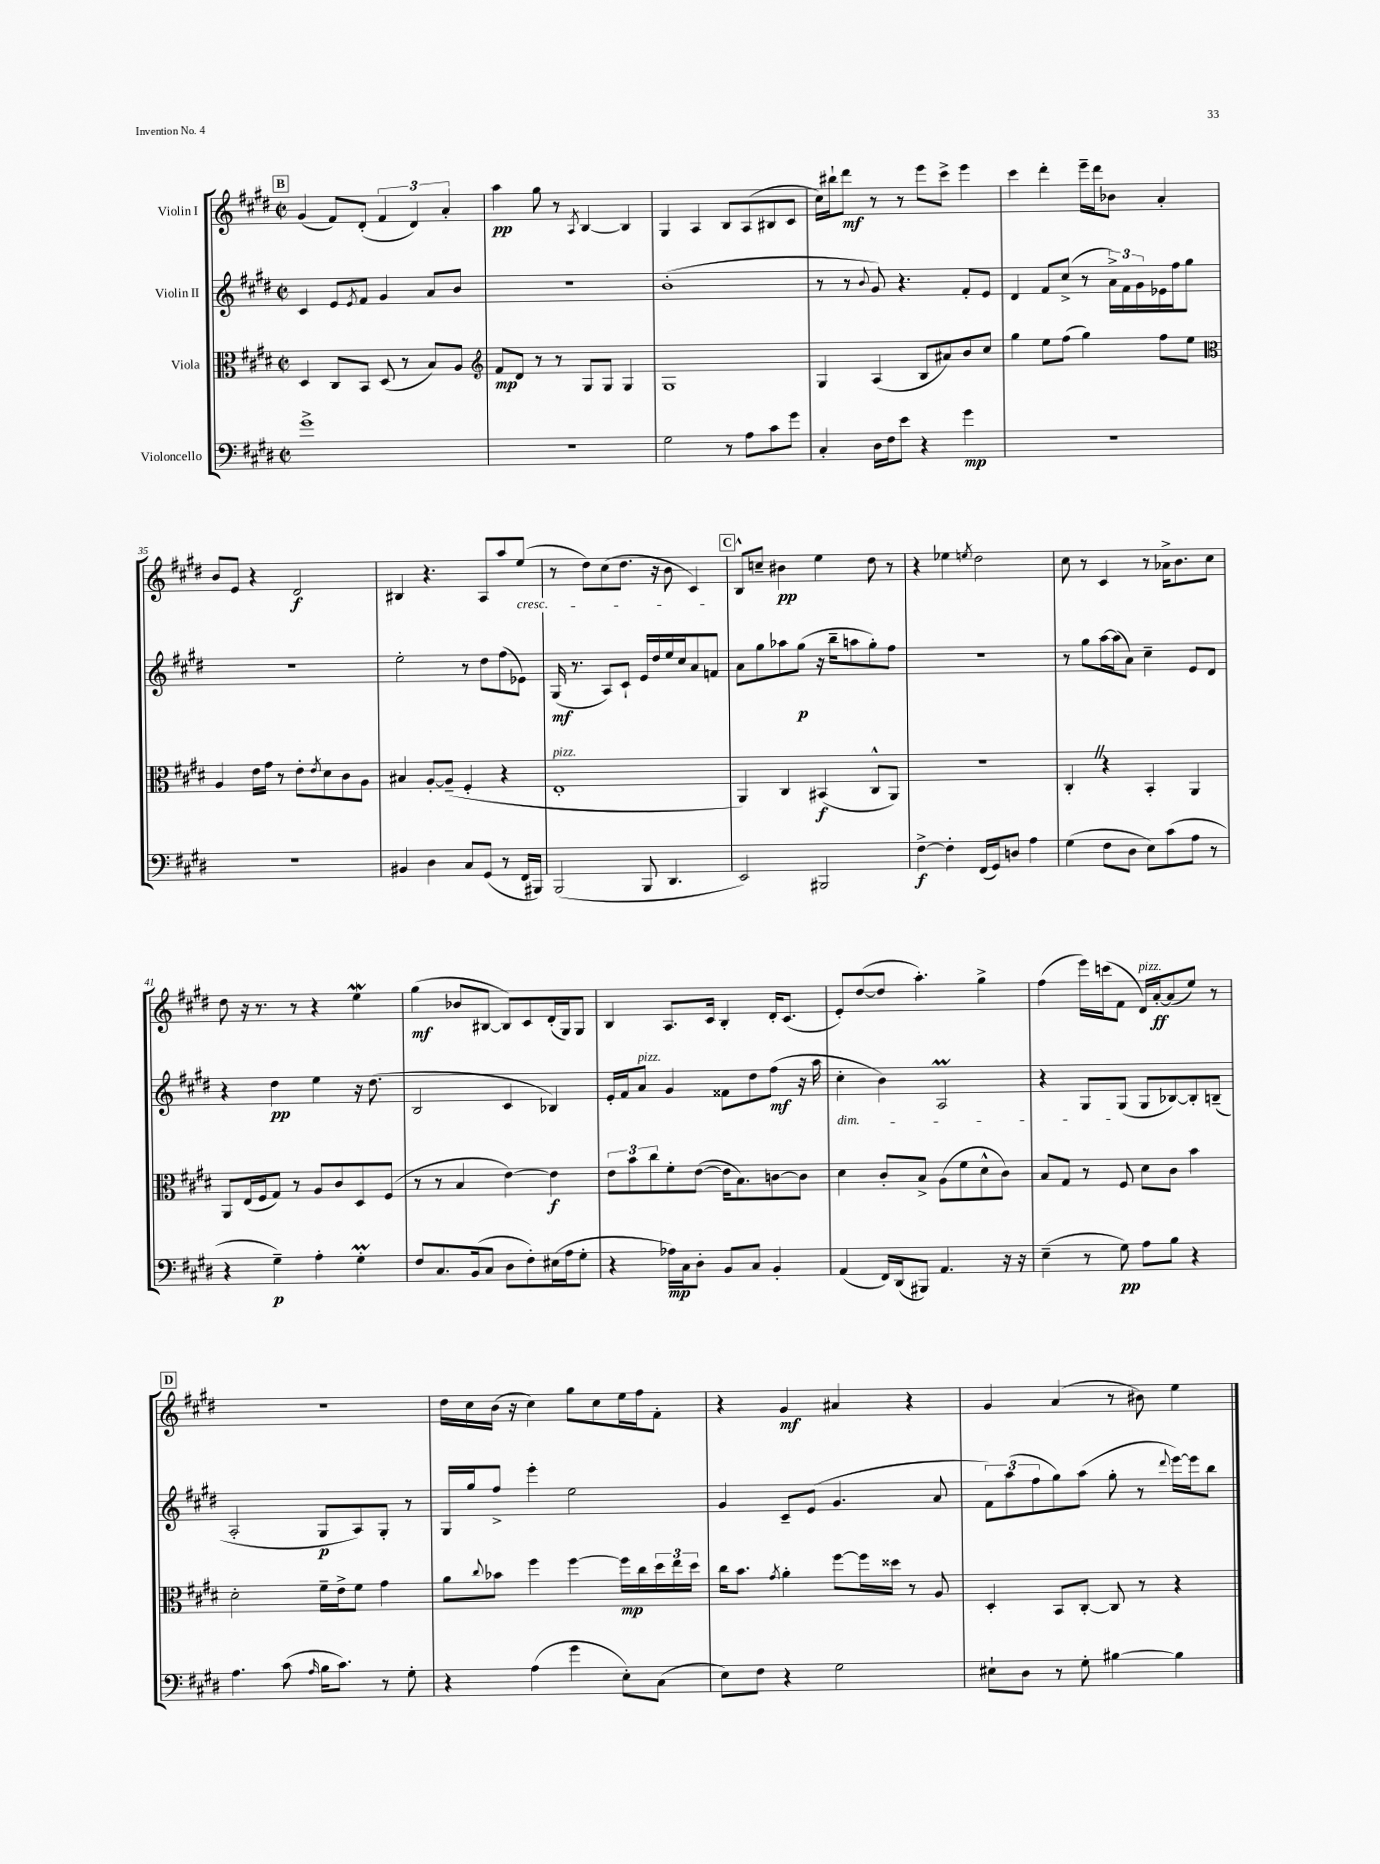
<<
\new StaffGroup <<
\new Staff = "s0" \with { instrumentName = "Violin I" } {
    \clef treble \key e \major \defaultTimeSignature \time 2/2
    \mark \markup { \box "B" } gis'4( fis'8) dis'8-.( \tuplet 3/2 { fis'4 dis'4) a'4-. } |
    a''4\pp gis''8 r8 \acciaccatura { a8 } b4~ b4 |
    gis4 a4 b8 a8( bis8 cis'8 |
    cis''16) bis''16-! dis'''8\mf r8 r8 e'''8 cis'''8-> e'''4 |
    cis'''4 dis'''4-. e'''16-- dis'''16 bes'8 a'4-. |
    b'8 e'8 r4 dis'2\f |
    bis4 r4. a8 a''8 e''8\cresc( |
    r8 dis''8) cis''8( dis''8. r16 b'8 cis'4\!) |
    \mark \markup { \box "C" } b8-^ c''8-- bis'4\pp e''4 dis''8 r8 |
    r4 ees''4 \acciaccatura { e''8 } dis''2 |
    cis''8 r8 cis'4 r8 aes'16-> b'8. cis''8 |
    dis''8 r16 r8. r8 r4 e''4\mordent |
    gis''4\mf( bes'8 bis8~ bis8) cis'8 dis'16-.( gis16) gis8 |
    b4 a8. cis'16 b4-. dis'16-. cis'8.( |
    e'8-.) dis''8~( dis''8 a''4.-.) gis''4-> |
    fis''4( e'''16) c'''16( fis'8 dis'16^\markup { \italic "pizz." }) a'16~-.\ff a'8( e''8) r8 |
    \mark \markup { \box "D" } r1 |
    dis''16 cis''16 b'16( r16 cis''4) gis''8 cis''8 e''16 fis''16 fis'8-. |
    r4 gis'4\mf ais'4 r4 |
    gis'4 a'4( r8 bis'8) e''4 \bar "|." |
}
\new Staff = "s1" \with { instrumentName = "Violin II" } {
    \clef treble \key e \major \defaultTimeSignature \time 2/2
    \mark \markup { \box "B" } cis'4 e'8 \acciaccatura { e'8 } fis'8 gis'4 a'8 b'8 |
    r1 |
    b'1-.( |
    r8 r8 \appoggiatura { b'8 } gis'8) r4. fis'8-. e'8 |
    dis'4 fis'8 cis''8->( r8 \tuplet 3/2 { a'16->) fis'16 gis'16 } ees'16 fis''16 gis''8 |
    R1 |
    e''2-. r8 dis''8 fis''8( ees'8) |
    gis16\mf( r8. a8) cis'8-! e'16 dis''16 e''16 cis''16 a'8 f'8 |
    \mark \markup { \box "C" } a'8 gis''8 aes''8 gis''8\p( r16 b''16-- a''8 gis''8-.) fis''8 |
    r1 |
    r8 gis''8 a''16~ a''16( a'8) cis''4-- e'8 dis'8 |
    r4 dis''4\pp e''4 r16 dis''8.( |
    b2 cis'4 bes4) |
    e'16-. fis'16 a'8^\markup { \italic "pizz." } gis'4 fisis'8 dis''8 fis''8\mf( r16 a''16 |
    cis''4-.\dim b'4) a2\prall |
    r4 gis8 gis8\!( gis8 bes8~) bes8-. b8--( |
    \mark \markup { \box "D" } a2-. gis8\p a8) gis8-. r8 |
    gis16 gis''16 fis''8-> e'''4-. e''2 |
    gis'4 cis'8-- e'8( gis'4. a'8 |
    \tuplet 3/2 { fis'8) a''8( fis''8 } gis''8) a''8( gis''8-. r8 \appoggiatura { dis'''8 } e'''16~) e'''16 b''8 \bar "|." |
}
\new Staff = "s2" \with { instrumentName = "Viola" } {
    \clef alto \key e \major \defaultTimeSignature \time 2/2
    \mark \markup { \box "B" } dis4 cis8 b,8 dis8( r8 b8) a8 |
    \clef treble fis'8\mp dis'8 r8 r8 gis8 gis8 gis4 |
    gis1 |
    gis4 a4( b8 ais'8) b'8 cis''8 |
    gis''4 e''8 fis''8( gis''4) fis''8 e''8 |
    \clef alto a4 e'16 gis'16 r8 e'8-. \acciaccatura { e'8 } dis'8 cis'8 a8 |
    bis4 a8~-. a8--( fis4-. r4 |
    e1-.^\markup { \italic "pizz." } |
    \mark \markup { \box "C" } a,4) cis4 bis,4\f( cis8-^ a,8) |
    r1 |
    cis4-. \once \override BreathingSign.text = \markup { \musicglyph "scripts.caesura.straight" } \breathe r4 b,4-. a,4 |
    a,8 e16( fis16 gis8) r8 a8 cis'8 dis8 fis8( |
    r8 r8 b4 e'4~) e'4\f |
    \tuplet 3/2 { e'8 b'8 cis''8 } fis'8-. e'8~( e'16 b8.) c'8~ c'8 |
    dis'4 cis'8-. b8-> a8( fis'8 dis'8-^ cis'8) |
    b8 gis8 r8 fis8 dis'8 cis'8 b'4 |
    \mark \markup { \box "D" } dis'2-. fis'16-- e'16-> fis'8 gis'4 |
    a'8 \appoggiatura { cis''8 } bes'8 fis''4 fis''4~ fis''16\mp cis''16 \tuplet 3/2 { dis''16 e''16 dis''16 } |
    cis''16 b'8. \acciaccatura { gis'8 } a'4-. fis''8~ fis''16 disis''16 r8 a8 |
    dis4-. b,8 cis8~-. cis8 r8 r4 \bar "|." |
}
\new Staff = "s3" \with { instrumentName = "Violoncello" } {
    \clef bass \key e \major \defaultTimeSignature \time 2/2
    \mark \markup { \box "B" } gis'1-> |
    R1 |
    gis2 r8 a8 cis'8 gis'8 |
    cis4-. dis16 fis16 e'8 r4 gis'4\mp |
    R1 |
    R1 |
    bis,4 dis4 cis8 gis,8( r8 fis,16 bis,,16) |
    b,,2( b,,8 dis,4. |
    \mark \markup { \box "C" } e,2) bis,,2 |
    fis4~->\f fis4-. fis,16( gis,16) d8 a4 |
    gis4( fis8 dis8 e8) cis'8( a8 r8 |
    r4 gis4--\p) a4-. gis4-.\prall |
    fis8 cis8. b,16( cis8 dis8 fis8-.) eis16( a16 gis8-. |
    r4 aes16\mp) cis16 dis8-. b,8 cis8 b,4-. |
    a,4( fis,16) dis,16( bis,,8) a,4. r16 r16 |
    e4--( r8 gis8\pp) a8 b8 r4 |
    \mark \markup { \box "D" } a4. cis'8( \grace { a16 } b16 cis'8.) r8 gis8-. |
    r4 a4( gis'4 e8-.) cis8( |
    e8) fis8 r4 gis2 |
    eis8-! dis8 r8 gis8-. bis4~ bis4 \bar "|." |
}
>>
>>
\layout { \context { \Score currentBarNumber = #30 } }
